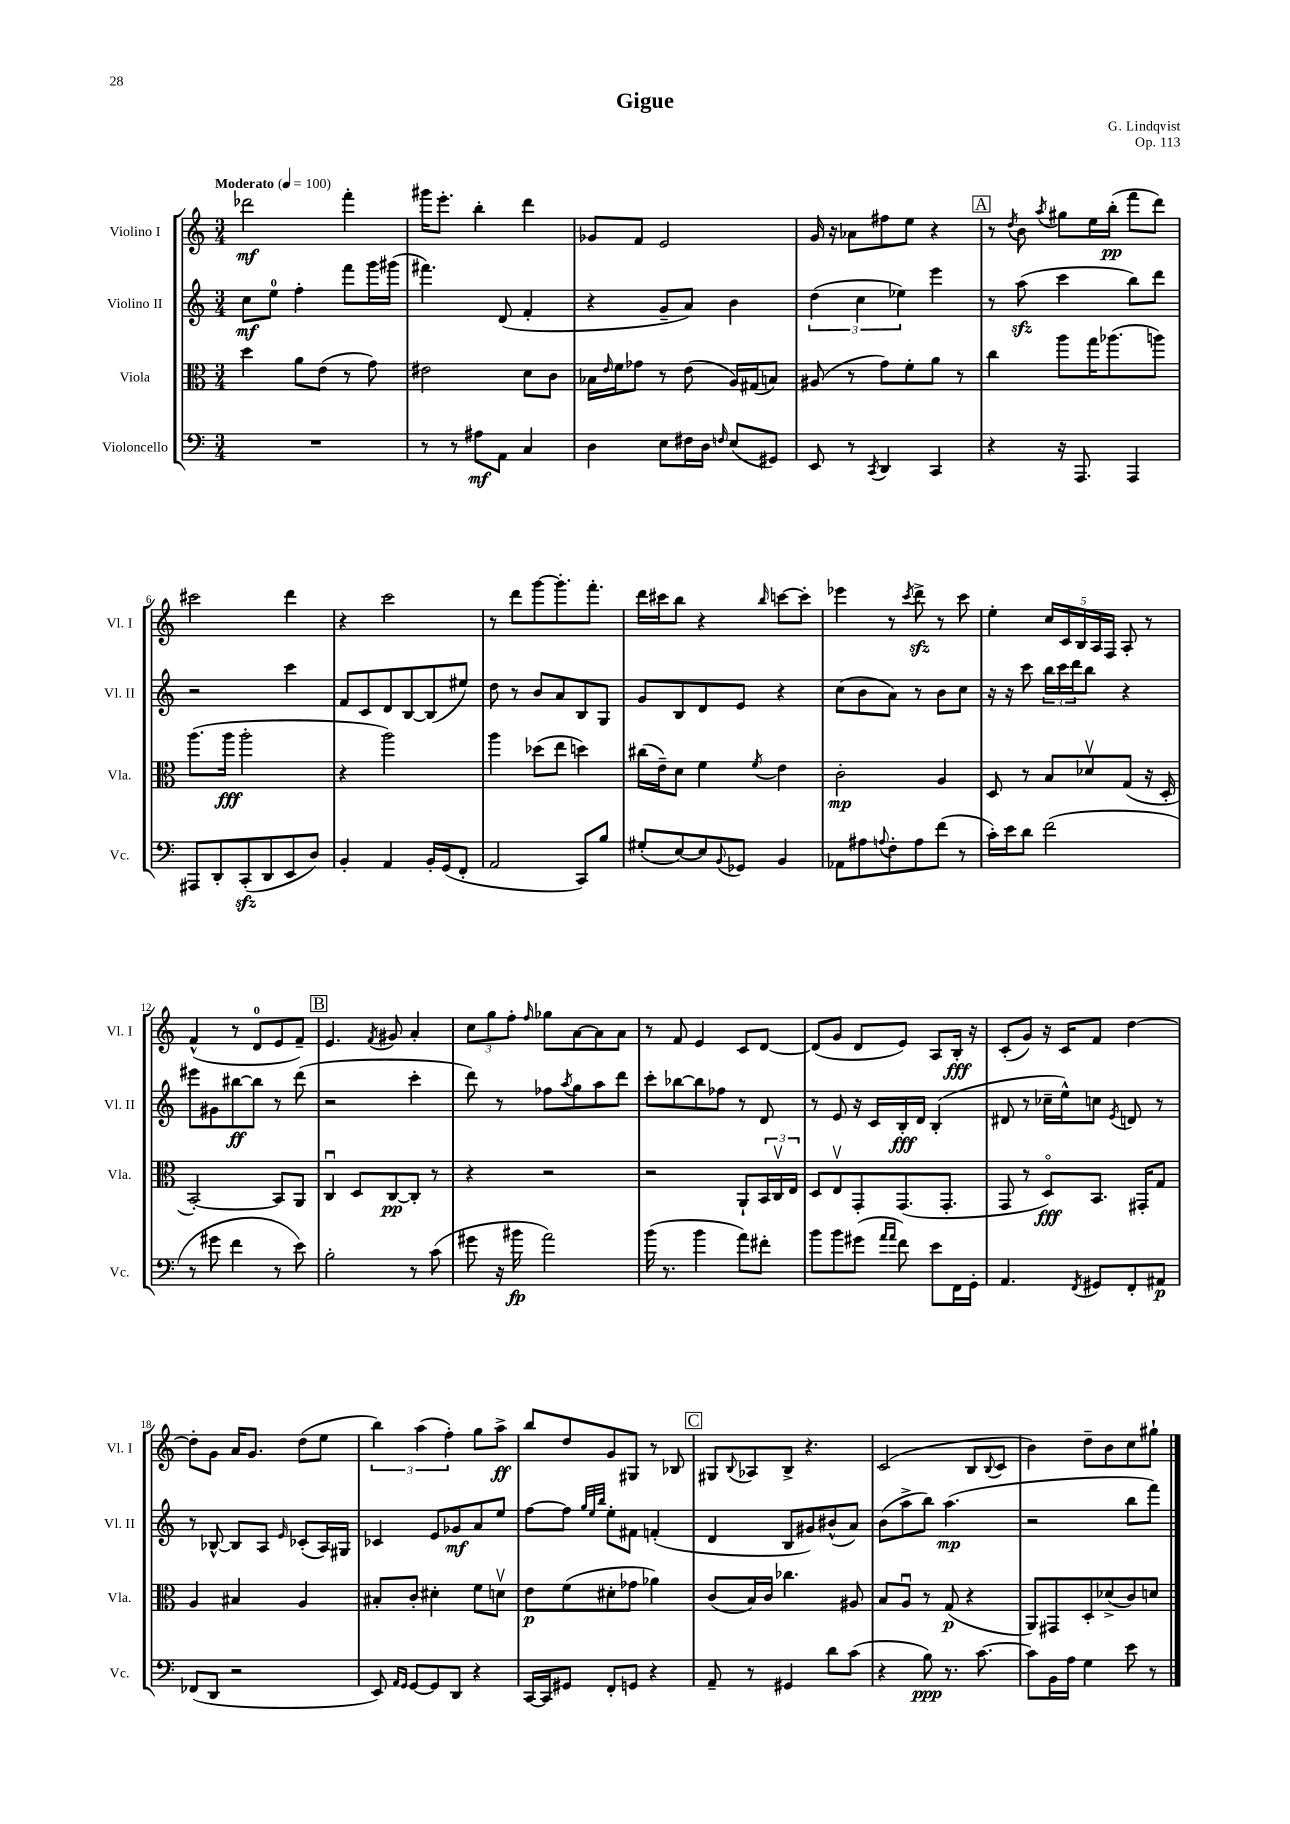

**kern	**dynam	**kern	**dynam	**kern	**dynam	**kern	**dynam
*part4	*part4	*part3	*part3	*part2	*part2	*part1	*part1
*staff4	*staff4	*staff3	*staff3	*staff2	*staff2	*staff1	*staff1
*I"Violoncello	*	*I"Viola	*	*I"Violino II	*	*I"Violino I	*
*I'Vc.	*	*I'Vla.	*	*I'Vl. II	*	*I'Vl. I	*
*clefF4	*	*clefC3	*	*clefG2	*	*clefG2	*
*k[]	*	*k[]	*	*k[]	*	*k[]	*
*M3/4	*	*M3/4	*	*M3/4	*	*M3/4	*
*MM100	*	*MM100	*	*MM100	*	*MM100	*
=1	=1	=1	=1	=1	=1	=1	=1
!	!	!	!	!	!	!LO:TX:a:B:t=Moderato	!
2.r	.	4dd\	.	8cc\L	mf	2ddd-X\	mf
.	.	.	.	8ee\J	.	.	.
.	.	8a\L	.	4ff'\	.	.	.
.	.	(8e\J	.	.	.	.	.
.	.	8r	.	8fff\L	.	4fff'\	.
.	.	8g\)	.	16ggg\L	.	.	.
.	.	.	.	(16ggg#X\JJ	.	.	.
=2	=2	=2	=2	=2	=2	=2	=2
8r	.	2e#X\	.	4.fff#X\)	.	16ggg#X\KL	.
.	.	.	.	.	.	8.eee'\J	.
8r	.	.	.	.	.	.	.
8A#X\L	mf	.	.	.	.	4bb'\	.
8AA\J	.	.	.	(8d/	.	.	.
4C/	.	8d\L	.	4f'/	.	4ddd\	.
.	.	8c\J	.	.	.	.	.
=3	=3	=3	=3	=3	=3	=3	=3
4D\	.	16B-X\LL	.	4r	.	8g-X/L	.
.	.	16qqe/	.	.	.	.	.
.	.	16f\J	.	.	.	.	.
.	.	8g-X\J	.	.	.	8f/J	.
8E\L	.	8r	.	8g~/L	.	2e/	.
16F#X\L	.	(8e\	.	8a/J)	.	.	.
16D\JJ	.	.	.	.	.	.	.
16qqFn/	.	.	.	.	.	.	.
(8E/L	.	16A/LL)	.	4b\	.	.	.
.	.	(16G#X/J	.	.	.	.	.
8GG#X/J)	.	8Bn/J)	.	.	.	.	.
=4	=4	=4	=4	=4	=4	=4	=4
8EE/	.	(8A#X/	.	(6dd\	.	16g/	.
.	.	.	.	.	.	16r	.
8r	.	8r	.	.	.	8a-X\L	.
.	.	.	.	6cc\	.	.	.
8qCC/	.	.	.	.	.	.	.
4DD/	.	8g\L)	.	.	.	8ff#X\	.
.	.	.	.	6ee-X\)	.	.	.
.	.	8f'\	.	.	.	8ee\J	.
4CC/	.	8a\J	.	4eee\	.	4r	.
.	.	8r	.	.	.	.	.
!!LO:REH:place=s1:t=A
=5	=5	=5	=5	=5	=5	=5	=5
4r	.	4cc\	.	8r	.	8r	.
.	.	.	.	.	.	8qdd/	.
.	.	.	.	(8aazz\	.	8b\	.
.	.	.	.	.	.	8qaa/	.
16r	.	8aa\L	.	4ccc\	.	8gg#X\L	.
8.AAA/	.	.	.	.	.	.	.
.	.	16gg\K	.	.	.	16ee\L	.
.	.	(8.aa-X\	.	.	.	(16bb'\JJ	pp
4AAA/	.	.	.	8bb\L)	.	8fff\L	.
.	.	8aan\J)	.	8ddd\J	.	8ddd\J)	.
!!LO:LB:g=z
=6	=6	=6	=6	=6	=6	=6	=6
8AAA#X/L	.	(8.aa\L	.	2r	.	2ccc#X\	.
8DD'/	.	.	.	.	.	.	.
.	.	16aa\Jk	fff	.	.	.	.
(8CCzz'/	.	2aa'\	.	.	.	.	.
8DD/	.	.	.	.	.	.	.
8EE/	.	.	.	4ccc\	.	4ddd\	.
8D/J)	.	.	.	.	.	.	.
=7	=7	=7	=7	=7	=7	=7	=7
4BB'/	.	4r	.	8f/L	.	4r	.
.	.	.	.	8c/	.	.	.
4AA/	.	2aa\)	.	8d/	.	2ccc\	.
.	.	.	.	[8B/	.	.	.
16BB'/LL	.	.	.	(8B/]	.	.	.
(16GG/J	.	.	.	.	.	.	.
8FF'/J	.	.	.	8ee#X/J)	.	.	.
=8	=8	=8	=8	=8	=8	=8	=8
2AA/	.	4aa\	.	8dd\	.	8r	.
.	.	.	.	8r	.	8ddd\L	.
.	.	(8dd-X\L	.	8b/L	.	[8ggg\	.
.	.	8ee\J	.	8a/	.	8.ggg'\]	.
8CC/L)	.	4ddn\)	.	8B/	.	.	.
.	.	.	.	.	.	8.fff'\J	.
8B/J	.	.	.	8G/J	.	.	.
=9	=9	=9	=9	=9	=9	=9	=9
(8G#X'/L	.	(16cc#X\LL	.	8g/L	.	16ddd\LL	.
.	.	16e~\J)	.	.	.	16ccc#X\J	.
[8E/)	.	8d\J	.	8B/	.	8bb\J	.
8E/]	.	4f\	.	8d/	.	4r	.
8qqBB/	.	.	.	.	.	.	.
8GG-X/J	.	.	.	8e/J	.	.	.
.	.	8qf/	.	.	.	16qqbb/	.
4BB/	.	4e\	.	4r	.	[8cccn\L	.
.	.	.	.	.	.	8ccc'\J]	.
=10	=10	=10	=10	=10	=10	=10	=10
8AA-X\L	.	2c'\	mp	(8cc\L	.	4eee-X\	.
8A#X\	.	.	.	8b\	.	.	.
8qqAn/	.	.	.	.	.	.	.
8F'\	.	.	.	8a\J)	.	8r	.
.	.	.	.	.	.	8qccc/	.
8A\	.	.	.	8r	.	8dddzz^\	.
(8f\J	.	4A/	.	8b\L	.	8r	.
8r	.	.	.	8cc\J	.	8ccc\	.
=11	=11	=11	=11	=11	=11	=11	=11
16c'\LL)	.	8D/	.	16r	.	4ee'\	.
16e\J	.	.	.	16r	.	.	.
8d\J	.	8r	.	8ccc\	.	.	.
(2f\	.	8B/L	.	24bb\LL	.	20cc/LL	.
.	.	.	.	24ccc\	.	.	.
.	.	.	.	.	.	20c/	.
.	.	.	.	24ddd\J	.	.	.
.	.	.	.	.	.	20B/	.
.	.	8d-Xv/	.	8bb\J	.	.	.
.	.	.	.	.	.	20A/	.
.	.	.	.	.	.	20F/JJ	.
.	.	(8G/J	.	4r	.	8A'/	.
.	.	16r	.	.	.	8r	.
.	.	16D'/	.	.	.	.	.
!!LO:LB:g=z
=12	=12	=12	=12	=12	=12	=12	=12
8r	.	[2BB'/)	.	8eee#X\L	.	(4f^^/	.
8g#X\	.	.	.	8g#X\	.	.	.
4f\	.	.	.	[8bb#X\	ff	8r	.
.	.	.	.	8bb#\J]	.	8d/L	.
8r	.	8BB/L]	.	8r	.	8e/	.
8e\)	.	8AA/J	.	(8ddd\	.	8f~/J)	.
!!LO:REH:place=s1:t=B
=13	=13	=13	=13	=13	=13	=13	=13
2B'\	.	4Cu/	.	2r	.	4.e/	.
.	.	8D/L	.	.	.	.	.
.	.	.	.	.	.	8qf/	.
.	.	[8C/	pp	.	.	8g#X/	.
8r	.	8C'/J]	.	4ccc'\	.	4a'/	.
(8c\	.	8r	.	.	.	.	.
=14	=14	=14	=14	=14	=14	=14	=14
8g#X\	.	4r	.	8ddd\)	.	12cc\L	.
.	.	.	.	.	.	12gg\	.
16r	.	.	.	8r	.	.	.
.	.	.	.	.	.	12ff'\J	.
16b#X\	fp	.	.	.	.	.	.
.	.	.	.	.	.	16qqff/	.
2a\)	.	2r	.	8ff-X\L	.	8gg-X\L	.
.	.	.	.	8qaa/	.	.	.
.	.	.	.	8gg\	.	[8a\	.
.	.	.	.	8aa\	.	8a\]	.
.	.	.	.	8ddd\J	.	8a\J	.
=15	=15	=15	=15	=15	=15	=15	=15
(16b\	.	2r	.	8ccc'\L	.	8r	.
8.r	.	.	.	.	.	.	.
.	.	.	.	[8bb-X\	.	8f/	.
4b\	.	.	.	8bb-\]	.	4e/	.
.	.	.	.	8ff-X\J	.	.	.
8a\L)	.	8AA`/L	.	8r	.	8c/L	.
8f#X'\J	.	24BB/L	.	8d/	.	[8d/J	.
.	.	24Cv/	.	.	.	.	.
.	.	24E/JJ	.	.	.	.	.
=16	=16	=16	=16	=16	=16	=16	=16
8b\L	.	8D/L	.	8r	.	(8d/L]	.
8b\	.	8Ev/	.	8e/	.	8g/J	.
(8g#X\J	.	8GG'/	.	16r	.	8d/L	.
.	.	.	.	16c/LL	.	.	.
16qqa/LL	.	.	.	.	.	.	.
16qqa/JJ	.	.	.	.	.	.	.
8f\)	.	(8.GG/	.	16B'/	fff	8e/J)	.
.	.	.	.	16d/JJ	.	.	.
8e\L	.	.	.	(4B'/	.	8A/L	.
.	.	8.GG'/J	.	.	.	.	.
16FF\L	.	.	.	.	.	16B'/Jk	fff
16GG'\JJ	.	.	.	.	.	16r	.
=17	=17	=17	=17	=17	=17	=17	=17
4.AA/	.	8GG/	.	8d#X/	.	(8c'/L	.
.	.	8r	.	8r	.	8g/J)	.
.	.	8D/L)	fff	16cc-X~\LL	.	16r	.
.	.	.	.	16ee^^\J)	.	16c/KL	.
8qFF/	.	.	.	.	.	.	.
8GG#X/L	.	8.BB/J	.	8ccn\J	.	8f/J	.
.	.	.	.	8qe/	.	.	.
8FF'/	.	.	.	8dn/	.	[4dd\	.
.	.	16GG#X'/KL	.	.	.	.	.
8AA#X/J	p	8G/J	.	8r	.	.	.
!!LO:LB:g=z
=18	=18	=18	=18	=18	=18	=18	=18
(8FF-X/L	.	4A/	.	8r	.	8dd'\L]	.
8DD/J	.	.	.	[8B-X^^/	.	8g\J	.
2r	.	4B#X/	.	8B-/L]	.	16a/KL	.
.	.	.	.	.	.	8.g/J	.
.	.	.	.	8A/J	.	.	.
.	.	.	.	16qqe/	.	.	.
.	.	4A/	.	(8c-X'/L	.	(8dd\L	.
.	.	.	.	16A/L)	.	8ee\J	.
.	.	.	.	16G#X/JJ	.	.	.
=19	=19	=19	=19	=19	=19	=19	=19
8EE/)	.	8B#X'/L	.	4c-X/	.	6bb\)	.
16qqAA/LL	.	.	.	.	.	.	.
16qqGG/JJ	.	.	.	.	.	.	.
[8GG/L	.	8c'/J	.	.	.	.	.
.	.	.	.	.	.	(6aa\	.
8GG/]	.	4d#X'\	.	8e/L	.	.	.
.	.	.	.	.	.	6ff'\)	.
8DD/J	.	.	.	8g-X/	mf	.	.
4r	.	8f\L	.	8a/	.	8gg\L	.
.	.	8dnv\J	.	8ee/J	.	8aa^\J	ff
=20	=20	=20	=20	=20	=20	=20	=20
[16CC/LL	.	8e\L	p	[8ff\L	.	8bb/L	.
16CC/J]	.	.	.	.	.	.	.
8GG#X/J	.	(8f\	.	8ff\J]	.	8dd/	.
.	.	.	.	32qqgg/LLL	.	.	.
.	.	.	.	32qqee/	.	.	.
.	.	.	.	32qqbb/JJJ	.	.	.
8FF'/L	.	8d#X'\	.	8ee'\L	.	8g/	.
8GGn/J	.	8g-X\J	.	8f#X\J	.	8G#X/J	.
4r	.	4a-X\)	.	(4fn'/	.	8r	.
.	.	.	.	.	.	8B-X/	.
!!LO:REH:place=s1:t=C
=21	=21	=21	=21	=21	=21	=21	=21
8AA~/	.	(8c/L	.	4d/	.	8G#X/L	.
.	.	.	.	.	.	8qqB/	.
8r	.	16B/L)	.	.	.	8A-X/	.
.	.	16c/JJ	.	.	.	.	.
4GG#X/	.	4.cc-X\	.	8B/L	.	8B^/J	.
.	.	.	.	8g#X/)	.	4.r	.
8d\L	.	.	.	(8b#X^^/	.	.	.
(8c\J	.	8A#X/	.	8a/J)	.	.	.
=22	=22	=22	=22	=22	=22	=22	=22
4r	.	8B/L	.	(8b\L	.	(2c/	.
.	.	8Au/J	.	8aa^\	.	.	.
8B\)	ppp	8r	.	8bb\J)	.	.	.
8.r	.	(8G/	p	(4.aa\	mp	.	.
.	.	4r	.	.	.	8B/L	.
[8.c\	.	.	.	.	.	.	.
.	.	.	.	.	.	8qqB/	.
.	.	.	.	.	.	8c/J	.
=23	=23	=23	=23	=23	=23	=23	=23
8c\L]	.	8AA/L)	.	2r	.	4b\)	.
16BB\L	.	8GG#X/	.	.	.	.	.
16A\JJ	.	.	.	.	.	.	.
4G\	.	8D'/	.	.	.	8dd~\L	.
.	.	(8d-X^/	.	.	.	8b\	.
8e\	.	8c/)	.	8bb\L	.	8cc\	.
8r	.	8dn/J	.	8fff\J)	.	8gg#X`\J	.
==	==	==	==	==	==	==	==
*-	*-	*-	*-	*-	*-	*-	*-
